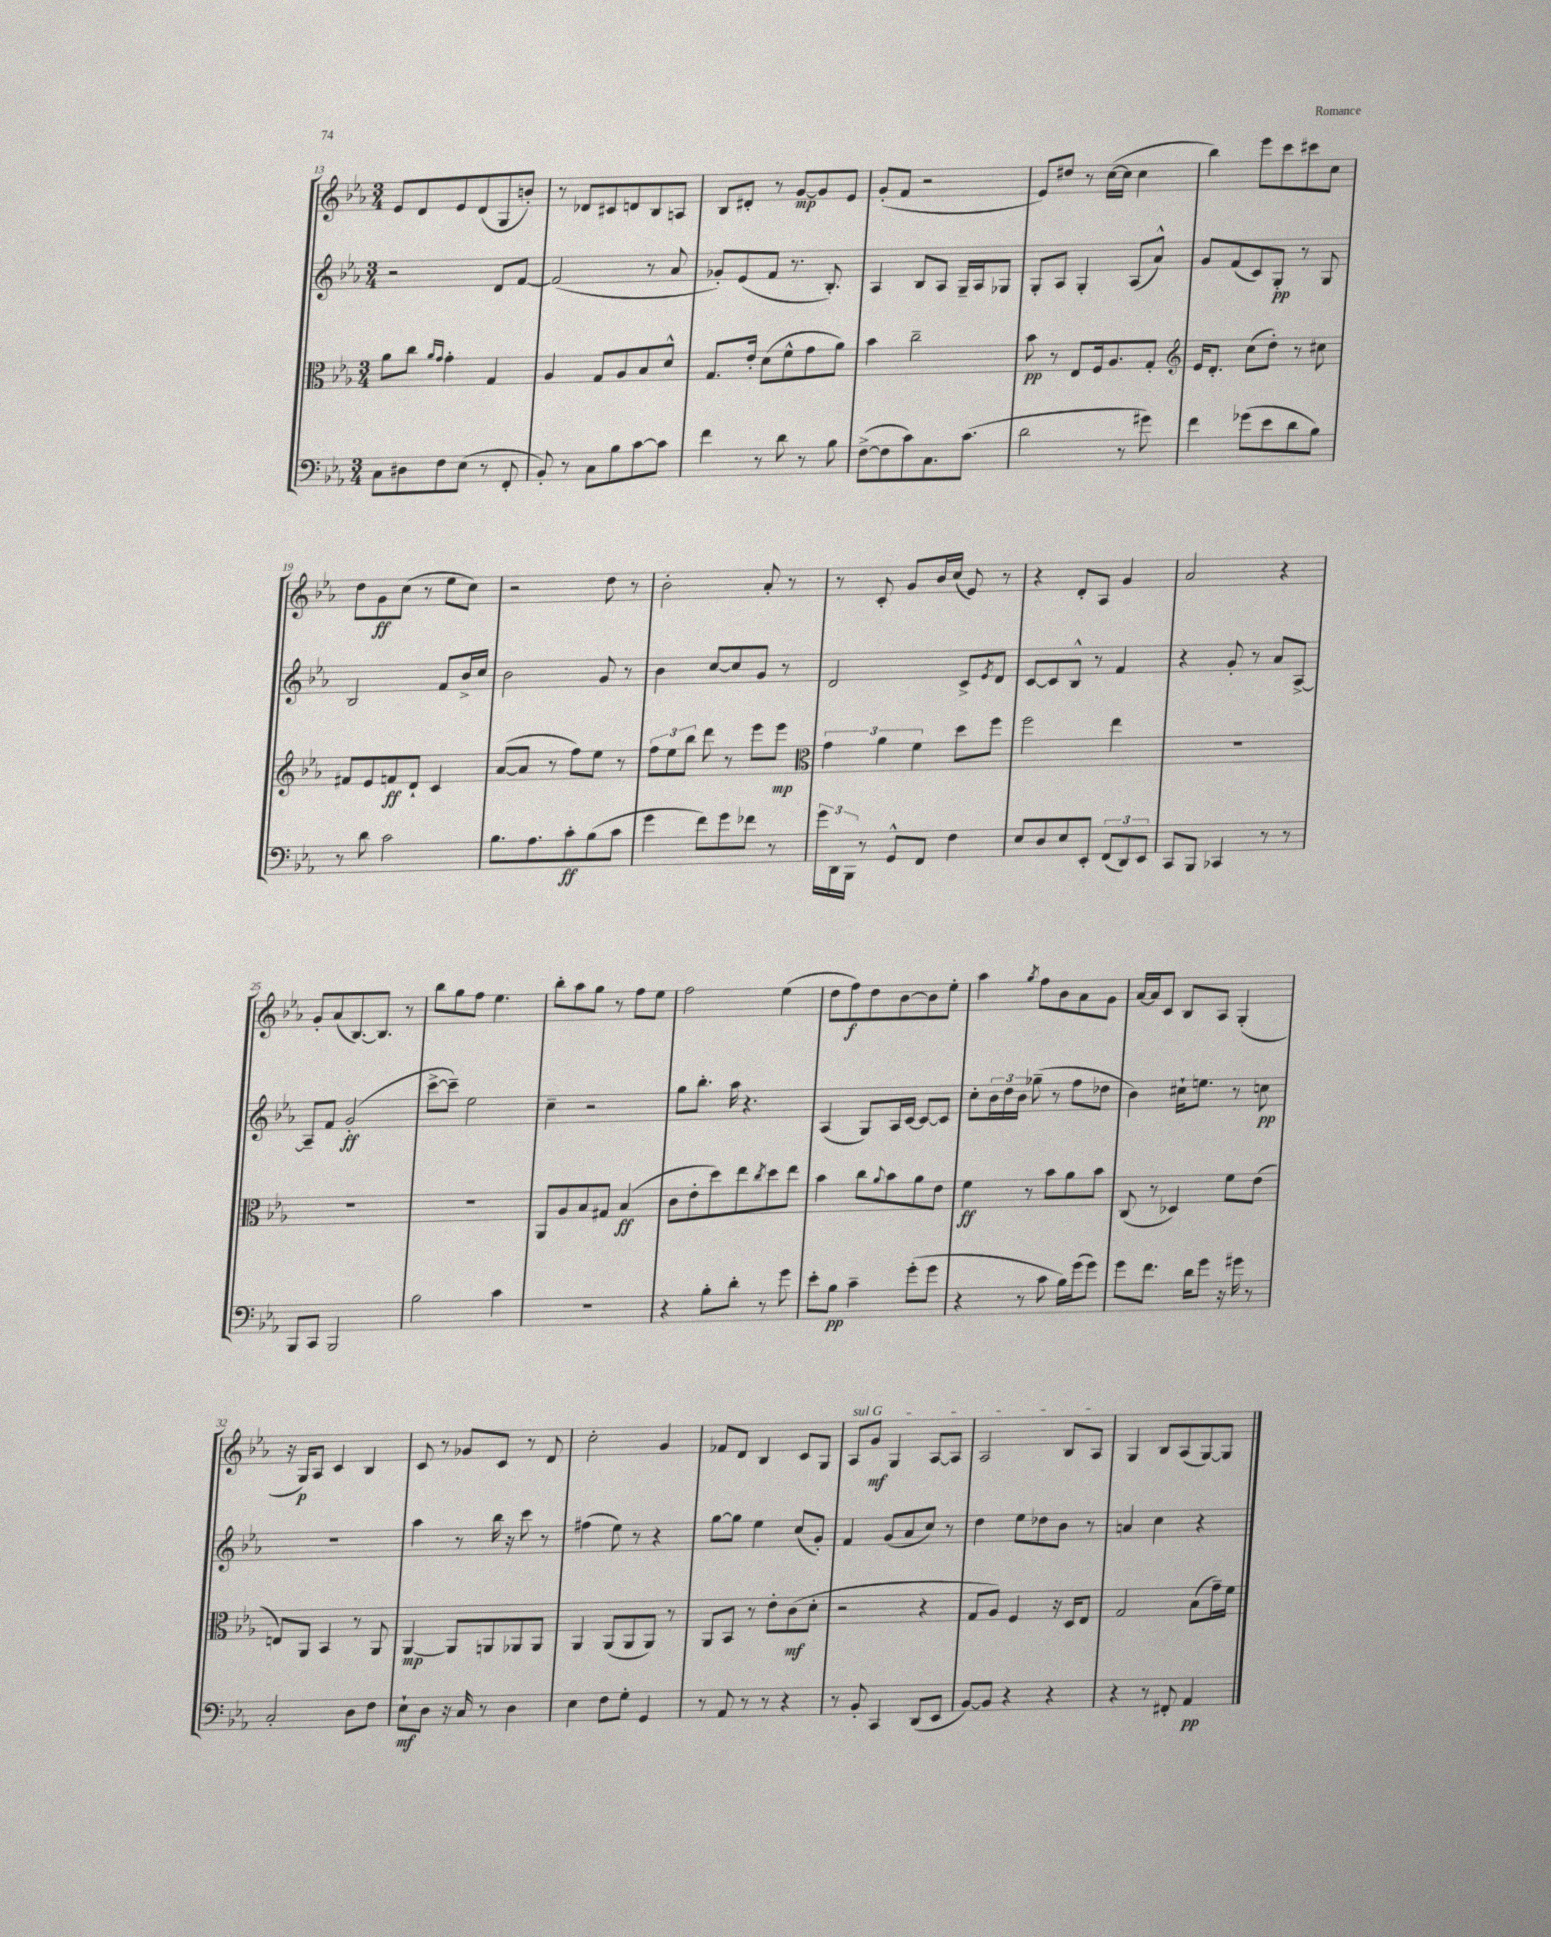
<<
\new StaffGroup <<
\new Staff = "s0" {
    \clef treble \key ees \major \numericTimeSignature \time 3/4
    ees'8 d'8 ees'8 d'8( g8 b'8-.) |
    r8 des'8 cis'8 d'8 bes8 a8 |
    bes8 dis'8-. r8 g'8~\mp g'8 ees'8 |
    g'8-.( f'8 r2 |
    ees'8) dis''8 r8 c''16~( c''16 c''4 |
    bes''4) ees'''8 c'''8 cis'''8 c''8 |
    d''8 g'8\ff c''8( r8 ees''8 c''8) |
    r2 d''8 r8 |
    bes'2-. aes'8-. r8 |
    r8 c'8-. g'8 bes'16 c''16( ees'8) r8 |
    r4 d'8-. aes8 g'4 |
    aes'2 r4 |
    g'8-. aes'8( bes8.~) bes8. r8 |
    bes''8 g''8 f''8 ees''4. |
    bes''8-. aes''8 g''8 r8 f''8 ees''8 |
    f''2 ees''4( |
    d''8 f''8\f) d''8 bes'8~ bes'8 ees''8-. |
    aes''4 \acciaccatura { g''8 } f''8 bes'8 aes'8 g'8 |
    aes'16~ aes'16 c'8 bes8 aes8 g4-.( |
    r16 g16\p) aes8 c'4 bes4 |
    c'8 r8 ges'8 c'8 r8 d'8 |
    c''2-. g'4 |
    fes'8 d'8 bes4 c'8 g8 |
    \once \override TextSpanner.bound-details.left.text = \markup { \italic "sul G" } aes8\startTextSpan g'8\mf g4 aes8~ aes8 |
    aes2 bes8 aes8\stopTextSpan |
    g4 bes8 aes8( g8~) g8 \bar "|." |
}
\new Staff = "s1" {
    \clef treble \key ees \major \numericTimeSignature \time 3/4
    r2 d'8 f'8~ |
    f'2( r8 aes'8 |
    ges'8-.) ees'8( f'8 r8. bes8.-.) |
    aes4 bes8 aes8 g16-- aes16 ges8 |
    g8-. aes8 g4-. aes8( aes'8-^) |
    g'8 f'8( c'8) g8-.\pp r8 g8 |
    bes2 f'8 bes'16-> c''16 |
    bes'2 g'8 r8 |
    bes'4 c''8~ c''8 g'8 r8 |
    d'2 c'8-> \acciaccatura { ees'8 } d'8 |
    c'8~ c'8 bes8-^ r8 f'4 |
    r4 g'8-. r8 aes'8 aes8~-> |
    aes8-- f'8 g'2-.\ff( |
    c'''8~-> c'''8--) ees''2 |
    c''4-- r2 |
    g''8 bes''8.-. aes''16 r4. |
    aes4( g8) aes16 c'16~ c'8~ c'8 |
    c''8-. \tuplet 3/2 { bes'16 d''16 bes'16 } ges''8--( r8 f''8 des''8 |
    bes'4) cis''16-! e''8. r8 c''8\pp |
    R2. |
    aes''4 r8 bes''16 r16 c'''8 r8 |
    fis''4( ees''8) r8 r4 |
    g''8~ g''8 ees''4 c''8( g'8-.) |
    f'4 g'8( aes'8 c''8) r8 |
    d''4 ees''8 des''8 bes'8 r8 |
    a'4 c''4 r4 \bar "|." |
}
\new Staff = "s2" {
    \clef alto \key ees \major \numericTimeSignature \time 3/4
    aes'8 c''8 \grace { aes'16 g'16 } g'4-. g4 |
    aes4 g8 aes8 bes8 d'8-^ |
    g8. ees'16-. d'8( f'8-^ g'8 aes'8) |
    bes'4 c''2-- |
    bes'8\pp r8 ees8 f16 aes8. g8-. |
    \clef treble ees'16 d'8.-. c''8( d''8-.) r8 cis''8 |
    fis'8 ees'8 f'8\ff d'8-! c'4 |
    aes'8~( aes'8 r8 f''8) ees''8 r8 |
    \tuplet 3/2 { f''8 ees''8 bes''8 } d'''8 r8 ees'''8 ees'''8\mp |
    \clef alto \tuplet 3/2 { g'4 aes'4 f'4 } d''8 f''8 |
    f''2 ees''4 |
    R2. |
    R2. |
    R2. |
    aes,8 aes8 bes8 gis8 bes4\ff( |
    c'8 ees'8-. d''8) ees''8 \acciaccatura { c''8 } d''8 ees''8 |
    bes'4 c''8 \appoggiatura { aes'8 } bes'8 aes'8 ees'8 |
    f'4\ff r8 bes'8 aes'8 bes'8 |
    c8( r8 des4) f'8 ees'8( |
    e8) aes,8 bes,4 r8 aes,8 |
    aes,4~\mp aes,8 a,8 aes,8 aes,8 |
    aes,4 aes,8( aes,8 aes,8) r8 |
    aes,8 bes,8 r8 ees'8-. c'8\mf( d'8-. |
    r2 r4 |
    g8 aes8) f4 r16 d16 ees8 |
    g2 bes8( g'16--) f'16 \bar "|." |
}
\new Staff = "s3" {
    \clef bass \key ees \major \numericTimeSignature \time 3/4
    c8 dis8 f8 ees8( r8 f,8-. |
    bes,8-.) r8 c8 bes8 c'8~ c'8 |
    f'4 r8 d'8 r8 bes8 |
    f8~->( f8 c'8) c8. c'8.( |
    d'2 r8 gis'8) |
    f'4 ges'8( ees'8 d'8 bes8) |
    r8 d'8 c'2 |
    bes8. aes8. c'8-.\ff bes8( c'8 |
    g'4 f'8) g'8 fes'8 r8 |
    \tuplet 3/2 { g'16 d,16 bes,,16 } r8 g,8-^ f,8 f4 |
    ees8 d8 ees8 ees,8-. \tuplet 3/2 { f,8( d,8) ees,8 } |
    c,8 bes,,8 ces,4 r8 r8 |
    bes,,8 c,8 bes,,2 |
    bes2 c'4 |
    R2. |
    r4 bes8-. d'8-. r8 g'8 |
    ees'8-. bes8\pp c'4-- g'8-.( g'8 |
    r4 r8 c'8 bes16) g'16( g'8) |
    g'8 f'8. d'16 g'8 r16 gis'16 r8 |
    c2-. d8 f8 |
    ees8-!\mf d8 r16 c16 r8 d4 |
    ees4 f8 g8-. g,4 |
    r8 aes,8 r8 r8 r4 |
    r8 bes,8-. c,4 d,8( ees,8 |
    bes,8~) bes,8 r4 r4 |
    r4 r8 fis,8-. aes,4\pp \bar "|." |
}
>>
>>
\layout { \context { \Score currentBarNumber = #13 } }
